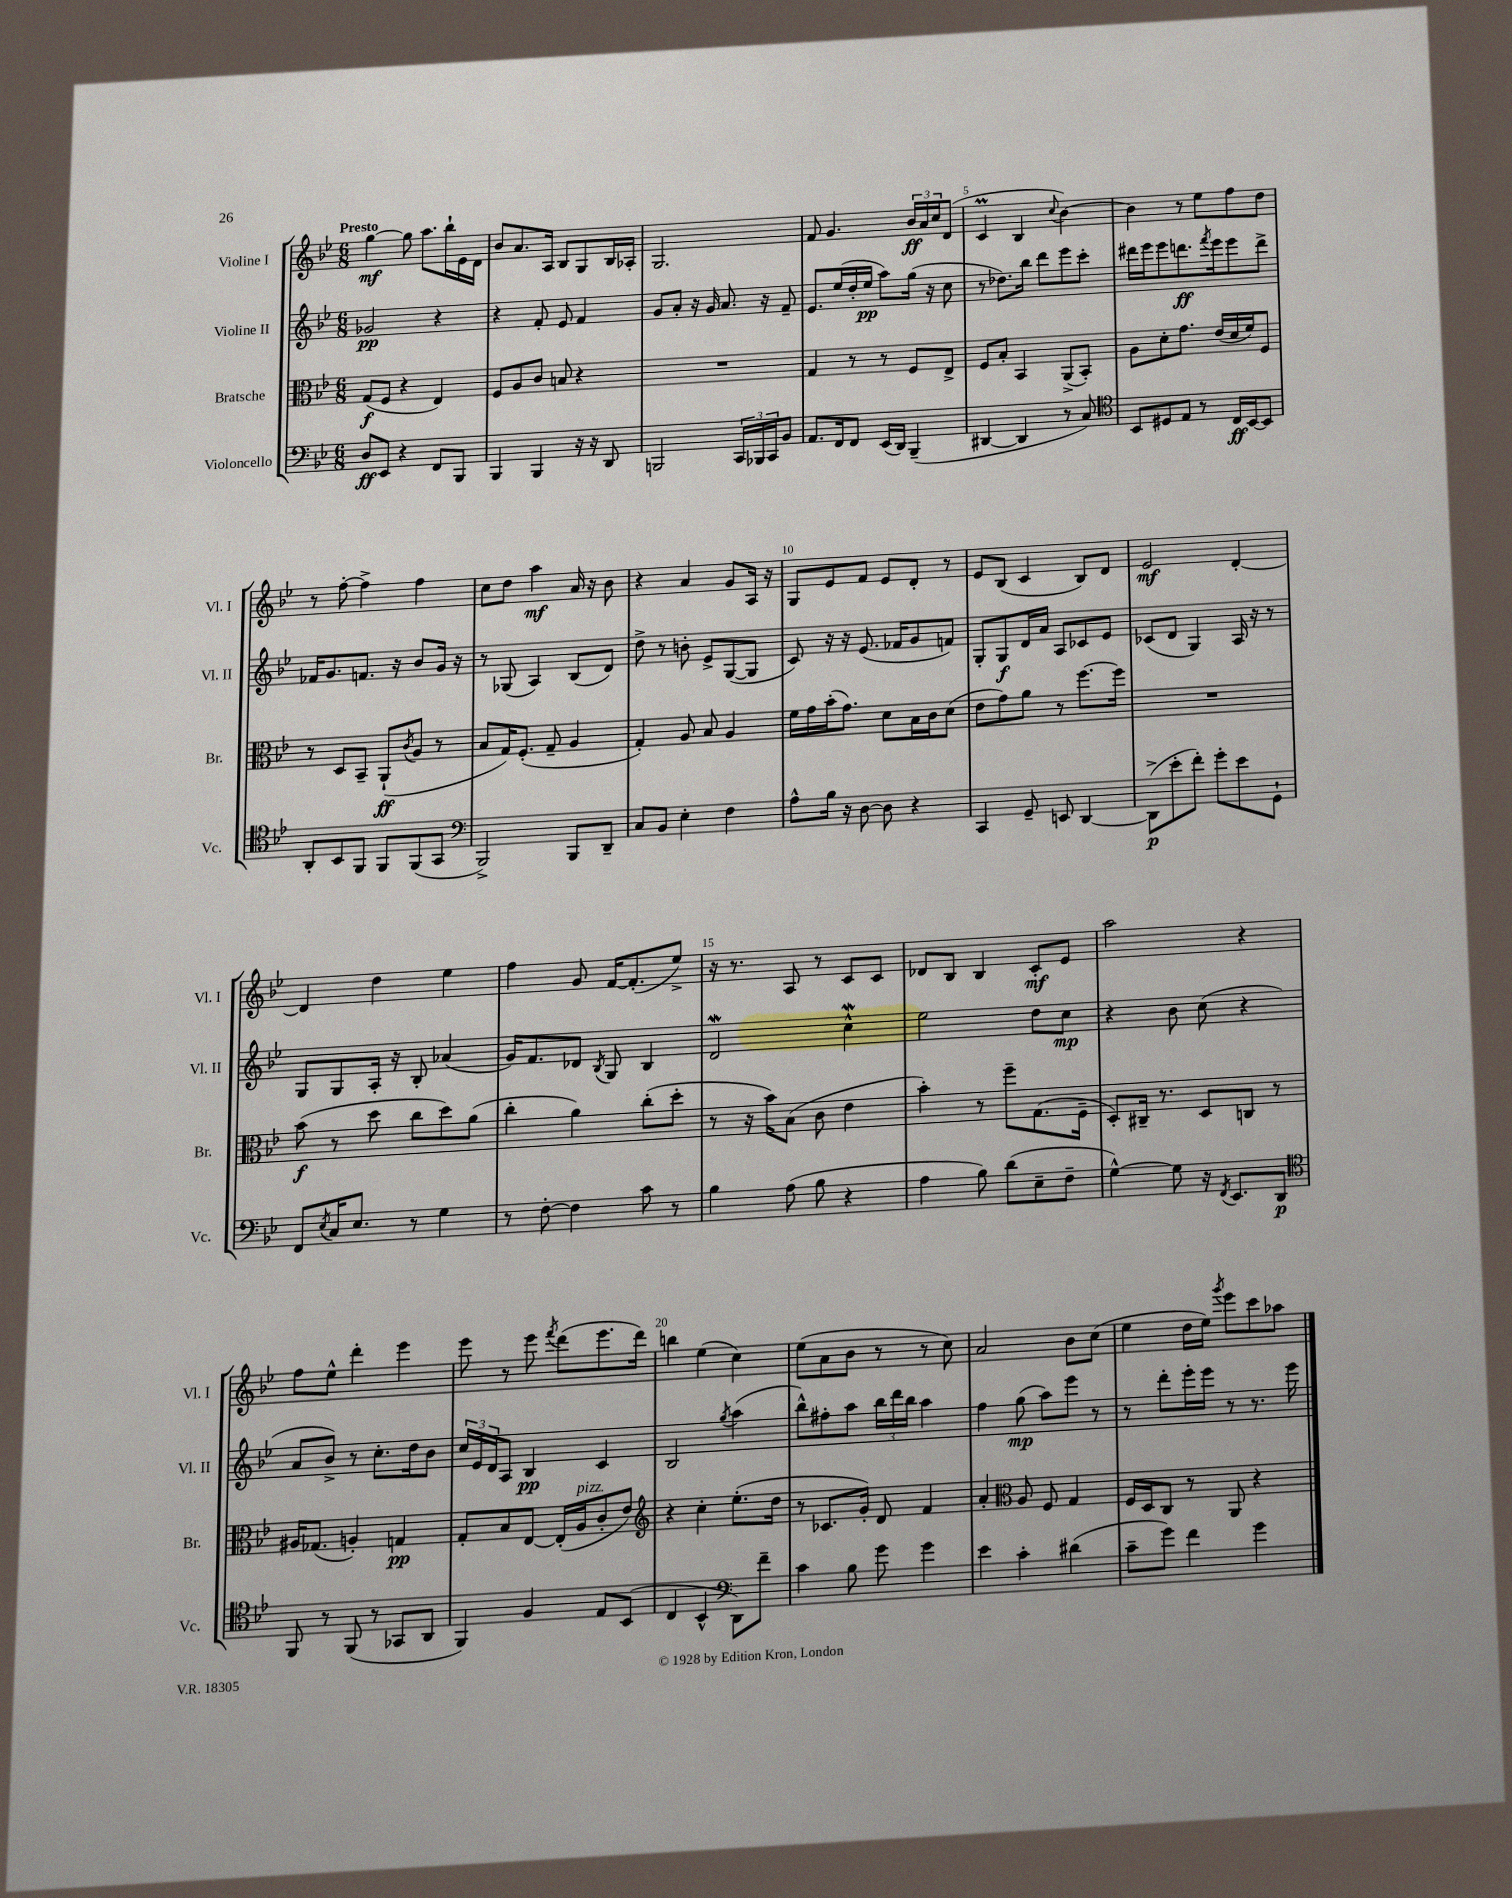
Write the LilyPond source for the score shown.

<<
\new StaffGroup <<
\new Staff = "s0" \with { instrumentName = "Violine I" shortInstrumentName = "Vl. I" } {
    \clef treble \key bes \major \numericTimeSignature \time 6/8 \tempo "Presto"
    g''4~\mf g''8 a''8. bes''16-! ees'16 d'16 |
    bes'8 a'8. a16 bes8 g8 bes16 aes16-. |
    g2. |
    f'8 g'4. \tuplet 3/2 { bes'16\ff a'16 c''16 } d'8( |
    c'4\prall bes4 \appoggiatura { c''8 } bes'4~) |
    bes'4 r8 ees''8 f''8 d''8 |
    r8 f''8~-. f''4-> f''4 |
    c''8 d''8 a''4\mf a'16 r16 bes'8 |
    r4 a'4 g'8 a16 r16 |
    g8 ees'8 f'8 ees'8 d'8-. r8 |
    ees'8 bes8( c'4 bes8) d'8 |
    ees'2\mf d'4~-. |
    d'4 d''4 ees''4 |
    f''4 g'8 f'16~ f'8.-.( ees''8->) |
    r16 r8. a8 r8 c'8 c'8 |
    des'8 bes8 bes4 c'8-.\mf ees'8 |
    a''2 r4 |
    f''8 ees''8-^ d'''4-. ees'''4 |
    ees'''8 r8 ees'''8 \acciaccatura { f'''8 } d'''8( ees'''8. d'''16) |
    b''4 ees''4( c''4) |
    ees''8( a'8 bes'8 r8 r8 c''8) |
    a'2 bes'8 c''8( |
    ees''4 d''16 ees''16) \acciaccatura { g'''8 } ees'''8 c'''8 aes''8 \bar "|." |
}
\new Staff = "s1" \with { instrumentName = "Violine II" shortInstrumentName = "Vl. II" } {
    \clef treble \key bes \major \numericTimeSignature \time 6/8
    ges'2\pp r4 |
    r4 f'8-. ees'8 f'4 |
    g'8 a'8-. r16 g'16 a'8. r16 f'8-- |
    ees'8. ees''16( d''16-. ees''16\pp a''8) g''16( r16 c''8 |
    r8 des''8.) bes''16 d'''8 ees'''8 c'''8-. |
    dis'''16 ees'''16 ees'''8 d'''8.\ff \acciaccatura { f'''8 } ees'''16 ees'''8 d'''8-> |
    fes'16 g'8. f'8. r16 bes'8 g'16 r16 |
    r8 ges8( a4) bes8( d'8) |
    d''8-> r8 b'8-. ees'8-> g8~( g8 |
    c'8) r16 r16 ees'8.( fes'16 g'8 f'8) |
    g8-. g8\f d'16 a'16 a8 ces'8 ees'8 |
    ces'8( d'8 g4) a16 r16 r8 |
    g8 g8 a16-. r16 bes8-. aes'4( |
    g'16) f'8. des'8 \acciaccatura { bes8 } g8 bes4 |
    d'2\mordent c''4-^\mordent |
    ees''2 d''8 c''8\mp |
    r4 bes'8 c''8( r4 |
    a'8 bes'8->) r8 c''8.-. d''16 bes'8 |
    \tuplet 3/2 { c''16 ees'16 d'16 } a8 bes4\pp c'4 |
    bes2 \acciaccatura { g''8 } a''4( |
    bes''8-^) fis''8-. a''8 \tuplet 3/2 { bes''16 d'''16 bes''16 } a''4 |
    f''4 g''8\mp( a''8) ees'''8 r8 |
    r8 d'''8-. ees'''16-. ees'''16 r8 r8. ees'''16 \bar "|." |
}
\new Staff = "s2" \with { instrumentName = "Bratsche" shortInstrumentName = "Br." } {
    \clef alto \key bes \major \numericTimeSignature \time 6/8
    g8\f( f8 r4 ees4) |
    f8 a8 c'8 b8 r4 |
    R2. |
    g4 r8 r8 f8 ees8-> |
    f8 bes8-. bes,4 a,8->( bes,8-.) |
    a8 d'8-. g'8. ees'16( d'16 f'16) f8 |
    r8 d8 bes,8-- a,8-!\ff( \acciaccatura { c'8 } a8 r8 |
    bes8 g16) f8.-.( g8-- a4 |
    g4-.) a8 bes8 a4 |
    f'16 g'16 bes'16-.( g'8.) d'8 bes16 c'16 d'8( |
    ees'8 g'8) a'8 r8 f''8.~ f''16 |
    R2. |
    bes'8\f( r8 d''8 c''8 d''8) a'8( |
    c''4-. a'4) c''8-.( d''8-. |
    r8 r16 bes'16) bes8( c'8 ees'4 |
    bes'4-.) r8 f''8-- g8.( f16-- |
    d8-.) cis16-- r8. d8 c8 r8 |
    ais16 ges8.( a4-.) g4\pp |
    g8-. bes8 ees8~ ees16-.( a16^\markup { \italic "pizz." } c'8-. ees'8) |
    \clef treble r4 c''4-. ees''8.-.( d''16 |
    r8 ces'8. g'16-.) d'8 f'4 |
    a'4-. \clef alto a8 f8 g4 |
    f16 d16 c8 r8 a,8 r4 \bar "|." |
}
\new Staff = "s3" \with { instrumentName = "Violoncello" shortInstrumentName = "Vc." } {
    \clef bass \key bes \major \numericTimeSignature \time 6/8
    d8\ff ees,8 r4 f,8 bes,,8 |
    bes,,4 bes,,4 r16 r16 d,8 |
    b,,2 \tuplet 3/2 { c,16 bes,,16 c,16 } bes,8 |
    a,8. f,16 f,8 ees,16( d,16) bes,,4--( |
    dis,4~ dis,4 r8 c8) |
    \clef tenor bes,8 dis8 ees8 r8 c16\ff bes,16~ bes,8 |
    a,8-. bes,8 f,8 f,8 f,8( g,8 |
    \clef bass bes,,2->) bes,,8 d,8-- |
    c8 bes,8 ees4-. f4 |
    a8-^ bes16 r16 d8~ d8 r4 |
    c,4 g,8-- e,8 d,4~ |
    d,8->\p( ees'8-. f'8-.) g'8-. ees'8 g,8-! |
    f,8 \acciaccatura { ees8 } c16 ees8. r8 g4 |
    r8 f8~-. f4 c'8 r8 |
    bes4 a8( bes8 r4 |
    a4 bes8) d'8( ees8-- f8-- |
    g4~-^) g8 r16 \acciaccatura { f,8 } ees,8. d,8\p |
    \clef tenor f,8 r8 f,8( r8 ges,8 a,8 |
    f,4) f4 ees8 bes,8( |
    c4 bes,4-^ \clef bass d,8) f'8-- |
    c'4 bes8 g'8 g'4 |
    ees'4 c'4-. dis'4( |
    c'8-- g'8) f'4 g'4 \bar "|." |
}
>>
>>
\layout { \context { \Score \override BarNumber.break-visibility = ##(#f #t #t) barNumberVisibility = #(every-nth-bar-number-visible 5) } }
